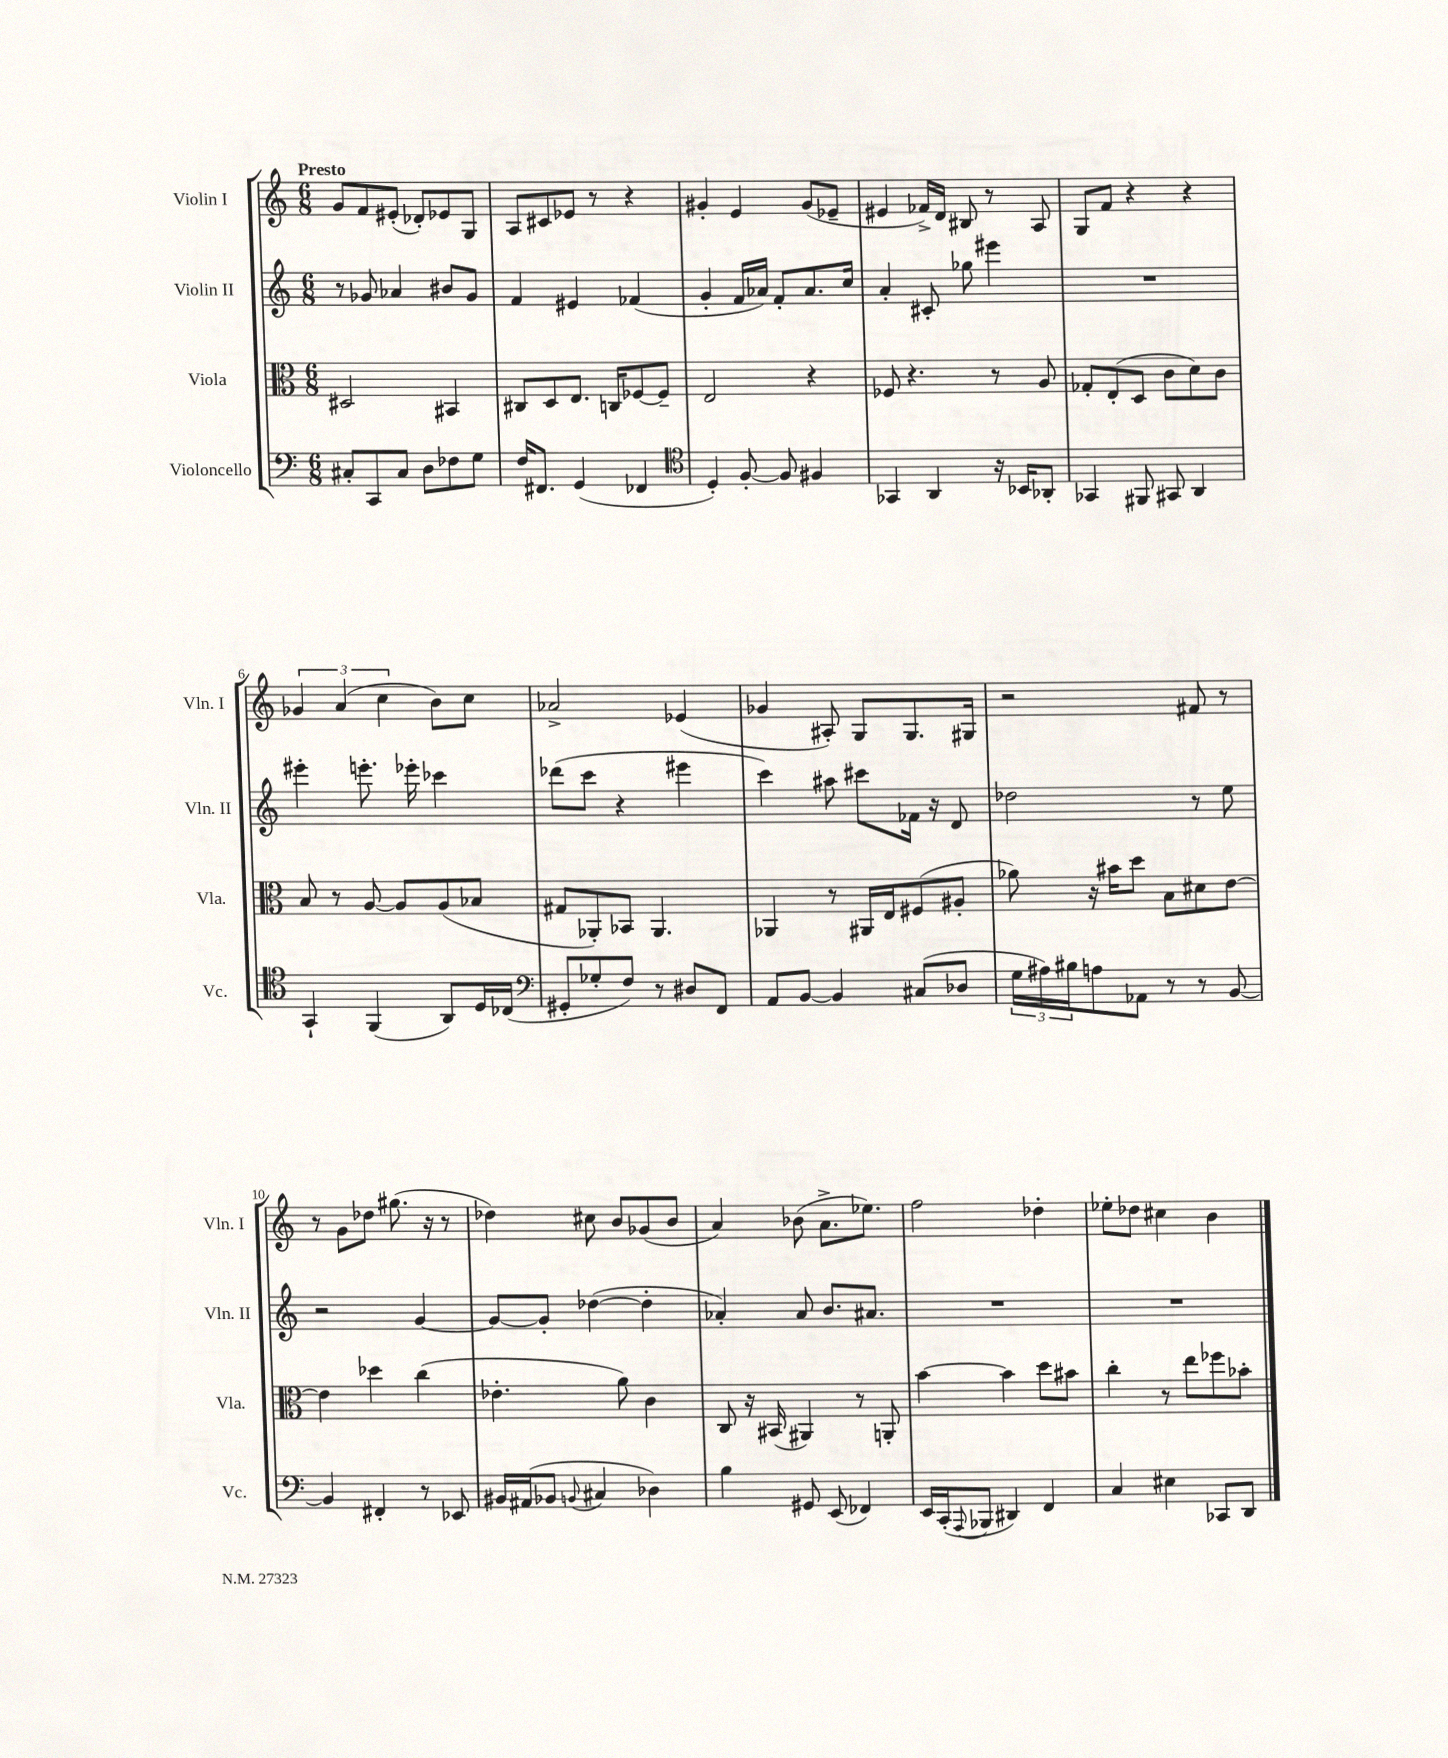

**kern	**kern	**kern	**kern
*staff4	*staff3	*staff2	*staff1
*clefF4	*clefC3	*clefG2	*clefG2
*k[]	*k[]	*k[]	*k[]
*M6/8	*M6/8	*M6/8	*M6/8
8C#'	2D#	8r	8g
8CC	.	8g-	8f
8C#	.	4a-	(8e#'
8D	.	.	8d-')
8F-	4BB#	8b#	8e-
8G	.	8g-	8G
=	=	=	=
16F	8C#	4f	8A
8.FF#	.	.	.
.	8D	.	8c#
(4GG	8.E	4e#	8e-
.	.	.	8r
.	16C	.	.
4FF-	[8F-	(4f-	4r
.	8F-~]	.	.
=	=	=	=
*clefC4	*	*	*
4D')	2E	4g'	4g#'
[8F'	.	16f	4e
.	.	16a-)	.
8F]	.	8f'	.
4F#	4r	8.a-	(8g#
.	.	.	8e-~
.	.	16cc	.
=	=	=	=
4GG-	8F-	4a'	4e#
.	4.r	.	.
4AA	.	8c#'	16f-^)
.	.	.	16d
.	.	8gg-	8B#
16r	8r	4eee#	8r
16BB-	.	.	.
8AA-'	8A	.	8A
=	=	=	=
4GG-	8G-'	2.r	8G
.	(8E'	.	8f
8FF#	8D	.	4r
8GG#	8c	.	.
4AA	8d)	.	4r
.	8c	.	.
=	=	=	=
4GG`	8B	4eee#'	6g-
.	8r	.	.
.	.	.	(6a
(4FF	[8A	8.eee'	.
.	.	.	6cc
.	8A]	.	.
.	.	16eee-'	.
8AA)	(8A	4ccc-	8b)
16D	8B-	.	8cc
(16C-	.	.	.
=	=	=	=
*clefF4	*	*	*
8GG#'	8G#	(8ddd-	2a-^
8G-'	8AA-')	8ccc	.
8F)	8BB-	4r	.
8r	4.AA-	.	.
8D#	.	4eee#	(4e-
8FF	.	.	.
=	=	=	=
8AA	4AA-	4ccc)	4g-
[8BB	.	.	.
4BB]	8r	8aa#	8A#')
.	16AA#	8ccc#	8G
.	16E	.	.
(8C#	(8F#	16f-	8.G
.	.	16r	.
8D-	8A#'	8d	.
.	.	.	16G#
=	=	=	=
24G	8a-)	2dd-	2r
24A#)	.	.	.
24B#	.	.	.
8A	16r	.	.
.	16b#	.	.
8AA-	8dd	.	.
8r	8B	.	.
8r	8d#	8r	8f#
[8BB	[8e	8ee	8r
=	=	=	=
4BB]	4e]	2r	8r
.	.	.	8g
4FF#'	4dd-	.	8dd-
.	.	.	(8.gg#
8r	(4cc	[4g	.
.	.	.	16r
8EE-	.	.	8r
=	=	=	=
16BB#	4.e-'	8g_	4dd-)
(16AA#	.	.	.
8BB-	.	8g']	.
8qqBB	.	.	.
4C#	.	([4dd-	8cc#
.	8a)	.	8b
4D-)	4c	4dd-']	(8g-
.	.	.	8b
=	=	=	=
4B	8C	4a-')	4a)
.	16r	.	.
.	(16BB#	.	.
8GG#	4AA#)	8a-	(8b-
(8EE	.	8.b	8.a^
4FF-)	8r	.	.
.	.	8.a#	8.ee-)
.	8AA'	.	.
=	=	=	=
16EE	[4b	2.r	2ff
(16CC'	.	.	.
8qqAAA	.	.	.
8BBB-	.	.	.
4DD#)	4b]	.	.
4FF	8dd	.	4dd-'
.	8b#	.	.
=	=	=	=
4C	4cc'	2.r	8ee-'
.	.	.	8dd-
4E#	8r	.	4cc#
.	8ee	.	.
8CC-	8ff-	.	4b
8DD	8b-'	.	.
==	==	==	==
*-	*-	*-	*-
